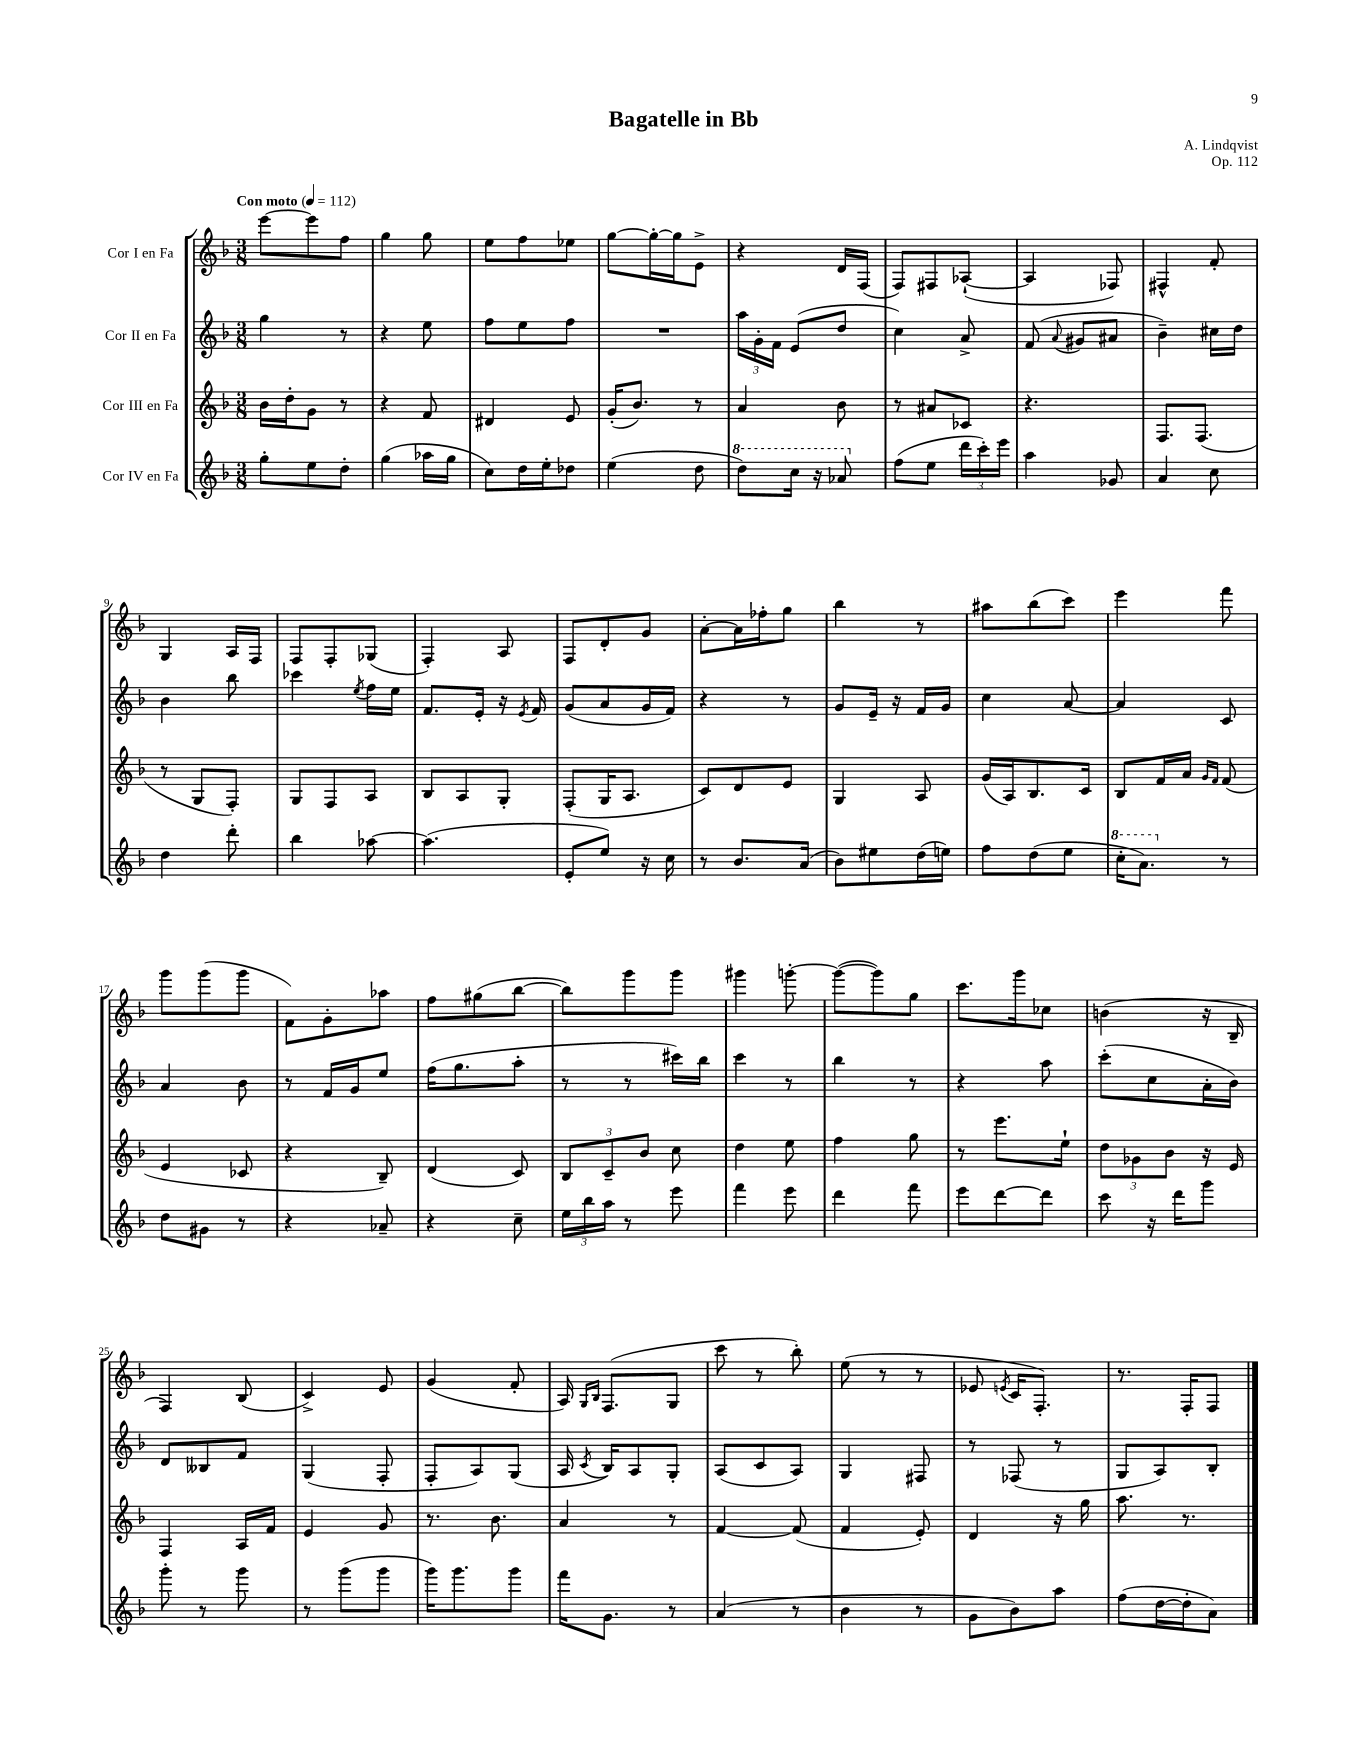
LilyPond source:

\header { title = "Bagatelle in Bb" composer = "A. Lindqvist" opus = "Op. 112" }
<<
\new StaffGroup <<
\new Staff = "s0" \with { instrumentName = "Cor I en Fa" } {
    \clef treble \key f \major \numericTimeSignature \time 3/8 \tempo "Con moto" 4 = 112
    \autoBeamOff e'''8[~ e'''8 f''8] |
    g''4 g''8 |
    e''8[ f''8 ees''8] |
    g''8[~ g''16~-. g''16 e'8]-> |
    r4 d'16[ f16]( |
    f8[) fis8 aes8]~-!( |
    aes4 fes8) |
    fis4-^ f'8-. |
    g4 a16[ f16] |
    f8[ f8-. ges8]( |
    f4-.) a8 |
    f8[ d'8-. g'8] |
    a'8[~-. a'16 fes''16-. g''8] |
    bes''4 r8 |
    ais''8[ bes''8( c'''8]) |
    e'''4 f'''8 |
    g'''8[ g'''8( g'''8] |
    f'8[) g'8-. aes''8] |
    f''8[ gis''8( bes''8]~ |
    bes''8[) g'''8 g'''8] |
    gis'''4 g'''8~-. |
    g'''8[~( g'''8) g''8] |
    c'''8.[ g'''16 ces''8] |
    b'4( r16 bes16-- |
    f4) bes8( |
    c'4->) e'8 |
    g'4( f'8-. |
    a16) \grace { g16[ bes16] } f8.[( g8] |
    c'''8 r8 bes''8-.) |
    e''8( r8 r8 |
    ees'8 \acciaccatura { e'8 } c'16[ f8.]-.) |
    r8. f16[-. f8] \bar "|." |
}
\new Staff = "s1" \with { instrumentName = "Cor II en Fa" } {
    \clef treble \key f \major \numericTimeSignature \time 3/8
    \autoBeamOff g''4 r8 |
    r4 e''8 |
    f''8[ e''8 f''8] |
    R4. |
    \tuplet 3/2 { a''16[ g'16-. f'16] } e'8[( d''8] |
    c''4) a'8-> |
    f'8( \appoggiatura { a'8 } gis'8[ ais'8] |
    bes'4--) cis''16[ d''16] |
    bes'4 bes''8 |
    ces'''4 \acciaccatura { e''8 } f''16[ e''16] |
    f'8.[ e'16]-. r16 \acciaccatura { e'8 } f'16 |
    g'8[( a'8 g'16 f'16]) |
    r4 r8 |
    g'8[ e'16]-- r16 f'16[ g'16] |
    c''4 a'8~ |
    a'4 c'8 |
    a'4 bes'8 |
    r8 f'16[ g'16 e''8] |
    f''16[( g''8. a''8]-. |
    r8 r8 cis'''16[) bes''16] |
    c'''4 r8 |
    bes''4 r8 |
    r4 a''8 |
    c'''8[-.( c''8 a'16-. bes'16]) |
    d'8[ beses8 f'8] |
    g4( f8-. |
    f8[-. a8) g8]( |
    a16 \acciaccatura { c'8 } bes16[) a8 g8]-. |
    a8[( c'8 a8]) |
    g4 fis8 |
    r8 fes8( r8 |
    g8[ a8) bes8]-. \bar "|." |
}
\new Staff = "s2" \with { instrumentName = "Cor III en Fa" } {
    \clef treble \key f \major \numericTimeSignature \time 3/8
    \autoBeamOff bes'16[ d''16-. g'8] r8 |
    r4 f'8 |
    dis'4 e'8 |
    g'16[-.( bes'8.]) r8 |
    a'4 bes'8 |
    r8 ais'8[ ces'8] |
    r4. |
    f8.[ f8.]( |
    r8 g8[ f8]-.) |
    g8[ f8 a8] |
    bes8[ a8 g8]-. |
    f8[-.( g16 a8.] |
    c'8[) d'8 e'8] |
    g4 a8 |
    g'16[( a16) bes8. c'16] |
    bes8[ f'16 a'16] \grace { g'16[ f'16] } f'8( |
    e'4 ces'8 |
    r4 bes8--) |
    d'4( c'8) |
    \tuplet 3/2 { bes8[ c'8-- bes'8] } c''8 |
    d''4 e''8 |
    f''4 g''8 |
    r8 e'''8.[ e''16]-! |
    \tuplet 3/2 { d''8[ ges'8 bes'8] } r16 e'16 |
    f4 a16[ f'16] |
    e'4 g'8 |
    r8. bes'8. |
    a'4 r8 |
    f'4~ f'8( |
    f'4 e'8-.) |
    d'4 r16 g''16 |
    a''8. r8. \bar "|." |
}
\new Staff = "s3" \with { instrumentName = "Cor IV en Fa" } {
    \clef treble \key f \major \numericTimeSignature \time 3/8
    \autoBeamOff g''8[-. e''8 d''8]-. |
    g''4( aes''16[ g''16] |
    c''8[) d''16 e''16-. des''8] |
    e''4( d''8 |
    \ottava #1 d'''8[) c'''16] r16 aes''8 \ottava #0 |
    f''8[( e''8] \tuplet 3/2 { d'''16[ c'''16-.) e'''16] } |
    a''4 ges'8 |
    a'4 c''8 |
    d''4 d'''8-. |
    bes''4 aes''8~ |
    aes''4.( |
    e'8[-. e''8]) r16 c''16 |
    r8 bes'8.[ a'16]( |
    bes'8[) eis''8 d''16( e''16]) |
    f''8[ d''8( e''8] |
    \ottava #1 c'''16[-. a''8.]) \ottava #0 r8 |
    d''8[ gis'8] r8 |
    r4 aes'8-- |
    r4 c''8-- |
    \tuplet 3/2 { e''16[ bes''16 a''16] } r8 e'''8 |
    f'''4 e'''8 |
    d'''4 f'''8 |
    e'''8[ d'''8~ d'''8] |
    c'''8 r16 d'''16[ g'''8] |
    g'''8-. r8 g'''8 |
    r8 g'''8[( g'''8] |
    g'''16[) g'''8. g'''8] |
    f'''16[ g'8.] r8 |
    a'4( r8 |
    bes'4 r8 |
    g'8[ bes'8) a''8] |
    f''8[( d''16~ d''16-. a'8]) \bar "|." |
}
>>
>>
